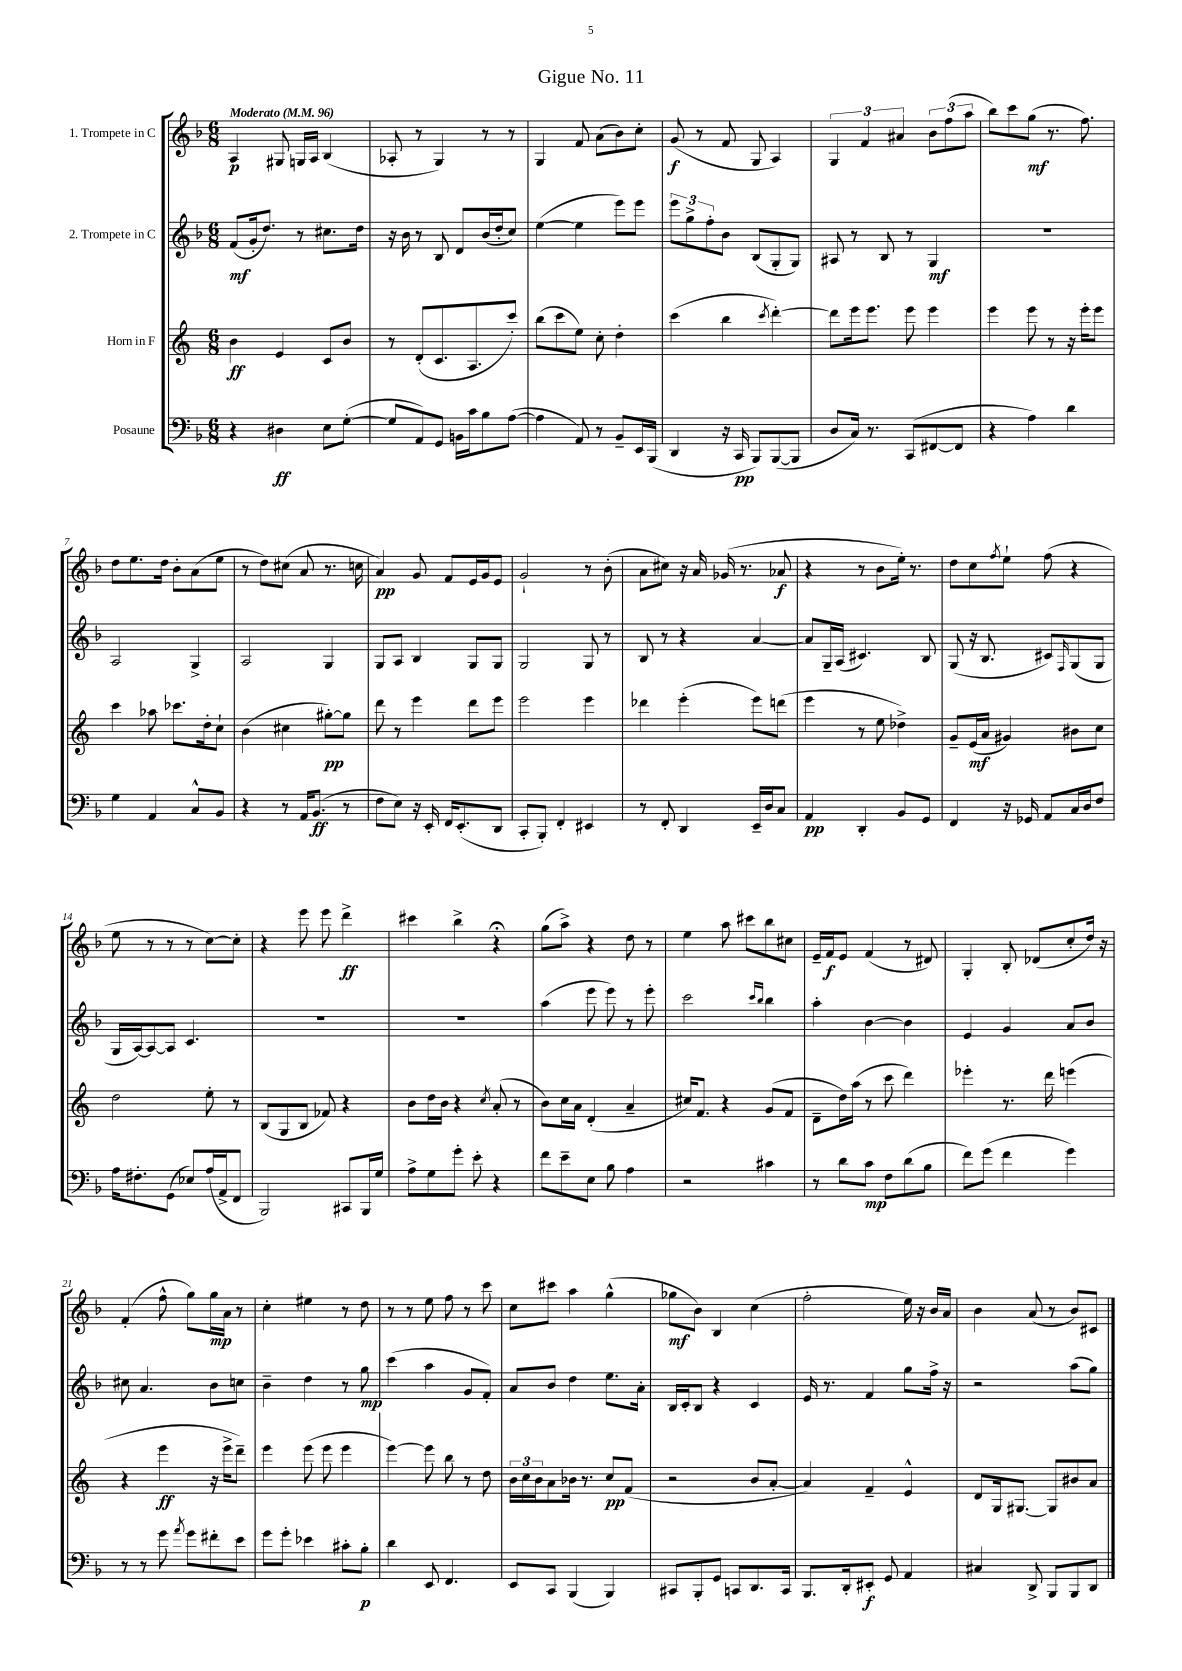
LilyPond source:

\header { title = "Gigue No. 11" }
<<
\new StaffGroup <<
\new Staff = "s0" \with { instrumentName = "1. Trompete in C" } {
    \clef treble \key f \major \numericTimeSignature \time 6/8 \tempo "Moderato" 4 = 96
    a4\p gis8 g16 a16 bes4( |
    aes8-. r8 g4) r8 r8 |
    g4 f'8 a'8( bes'8) c''8-. |
    g'8\f( r8 f'8 g8 a4) |
    \tuplet 3/2 { g4 f'4 ais'4 } \tuplet 3/2 { bes'8 f''8( a''8 } |
    bes''8) c'''8 g''8\mf( r8. f''8.) |
    d''8 e''8. d''16 bes'8-. a'8( e''8 |
    r8 d''8) cis''8( a'8 r8. c''16 |
    a'4\pp) g'8 f'8 e'16 g'16 e'8 |
    g'2-! r8 bes'8-.( |
    a'8 cis''8) r16 a'16 ges'16( r8. aes'8\f |
    r4 r8 bes'8 e''16-.) r8. |
    d''8 c''8 \acciaccatura { f''8 } e''8-! f''8( r4 |
    e''8 r8 r8 r8 c''8~) c''8-. |
    r4 e'''8 e'''8 d'''4->\ff |
    cis'''4 bes''4-> r4\fermata |
    g''8( a''8->) r4 d''8 r8 |
    e''4 a''8 cis'''8 bes''8 cis''8 |
    e'16-- f'16\f e'8 f'4( r8 dis'8) |
    g4-. bes8-. des'8( c''8-. d''16) r16 |
    f'4-.( f''8-^ g''8) g''16\mp a'16 r8 |
    c''4-. eis''4 r8 d''8 |
    r8 r8 e''8 f''8 r8 c'''8 |
    c''8 cis'''8 a''4 g''4-^( |
    ges''8\mf bes'8) bes4 c''4( |
    f''2-. e''16) r16 bes'16 a'16 |
    bes'4 a'8( r8 bes'8) cis'8 \bar "|." |
}
\new Staff = "s1" \with { instrumentName = "2. Trompete in C" } {
    \clef treble \key f \major \numericTimeSignature \time 6/8
    f'8\mf( g'16-. d''8.) r8 cis''8. d''16 |
    r16 bes'16 r8 bes8 d'8 bes'16( d''16-. c''8) |
    e''4~( e''4 e'''8) e'''8 |
    \tuplet 3/2 { e'''8 g''8-> f''8-. } bes'8 bes8( g8-. g8) |
    ais8 r8 bes8 r8 g4\mf |
    R2. |
    a2 g4-> |
    a2 g4 |
    g8 a8 bes4 g8 g8 |
    g2 g8 r8 |
    bes8 r8 r4 a'4~ |
    a'8 g16-- a16( cis'4.) bes8 |
    g8( r16 bes8. cis'8) \grace { f16 } g8( g8 |
    g16 a16~) a8~ a8 c'4. |
    R2. |
    R2. |
    a''4( e'''8 e'''8) r8 e'''8-. |
    c'''2 \grace { c'''16 bes''16 } bes''4 |
    a''4-. bes'4~ bes'4 |
    e'4 g'4 a'8 bes'8 |
    cis''8 a'4. bes'8 c''8 |
    bes'4-- d''4 r8 g''8\mp |
    c'''4( a''4 g'8 f'8-.) |
    a'8 bes'8 d''4 e''8. a'16-. |
    bes16 c'16-. bes8 r4 c'4 |
    e'16 r8. f'4 g''8 f''16-> r16 |
    r2 a''8( g''8) \bar "|." |
}
\new Staff = "s2" \with { instrumentName = "Horn in F" } {
    \clef treble \key c \major \numericTimeSignature \time 6/8
    b'4\ff e'4 c'8 b'8 |
    r8 d'8-.( c'8. a8. c'''8-.) |
    b''8( c'''8 e''8) c''8-. d''4-. |
    c'''4( b''4 \acciaccatura { c'''8 } d'''4~-.) |
    d'''8 e'''16 e'''8. e'''8 e'''4 |
    e'''4 e'''8 r8 r16 e'''16-. e'''8 |
    c'''4 aes''8 ces'''8. d''16-. c''8-! |
    b'4( cis''4 gis''8~-.\pp) gis''8 |
    d'''8 r8 e'''4 d'''8 e'''8 |
    e'''2 e'''4 |
    des'''4 e'''4-.( e'''8) d'''8( |
    e'''4 r8 e''8 des''4->) |
    g'8-- e'16\mf( a'16 gis'4) bis'8 c''8 |
    d''2 e''8-. r8 |
    b8( g8 b8 fes'8) r4 |
    b'8 d''16 b'16 r4 \acciaccatura { c''8 } a'8-.( r8 |
    b'8) c''16 a'16 d'4-.( a'4-- |
    cis''16) f'8. r4 g'8( f'8 |
    d'8-- d''16) a''16( r8 c'''8 d'''4) |
    ees'''4-. r8. d'''16 e'''4( |
    r4 e'''4\ff r16 e'''16-> d'''8--) |
    e'''4 e'''8( e'''8 e'''4 |
    e'''4~) e'''8 b''8 r8 d''8 |
    \tuplet 3/2 { b'16 c''16 b'16 } a'8 bes'16 r8. c''8\pp f'8( |
    r2 b'8 a'8~-. |
    a'4) f'4-- e'4-^ |
    d'8 g16 gis8.~ gis8 bis'8 a'8 \bar "|." |
}
\new Staff = "s3" \with { instrumentName = "Posaune" } {
    \clef bass \key f \major \numericTimeSignature \time 6/8
    r4 dis4\ff e8 g8~-.( |
    g8 a,8) g,8 b,16 c'16 bes8 a8~( |
    a4 a,8) r8 bes,8-- e,16 bes,,16( |
    d,4 r16 c,16\pp bes,,8) bes,,8~( bes,,8 |
    d8 c16) r8. c,8( fis,8~ fis,8 |
    r4 a4) d'4 |
    g4 a,4 c8-^ bes,8 |
    r4 r8 a,16 bes,8.\ff( r8 |
    f8 e8) r16 e,16-. f,16 e,8.-.( d,8 |
    c,8-. bes,,8-.) f,4-. eis,4 |
    r8 f,8-. d,4 e,16-- d16 c8 |
    a,4\pp d,4-. bes,8 g,8 |
    f,4 r16 ges,16 a,8 c16 d16 f8 |
    a16 fis8.-. g,8( ees8) a16( a,16-> f,8 |
    bes,,2) cis,8 bes,,16 g16 |
    a8-> g8 g'8-. e'8-. r4 |
    f'8 e'8-- e8 bes8 a4 |
    r2 cis'4 |
    r8 d'8 c'8\mp f8 d'8( bes8 |
    f'8) g'8( f'4 g'4) |
    r8 r8 g'8 \acciaccatura { a'8 } g'8 fis'8-. e'8 |
    g'8 g'8-. ees'4 cis'8-. bes8-.\p |
    d'4 e,8 f,4. |
    e,8 c,8 bes,,4( bes,,4) |
    cis,8 bes,,8-. g,8 c,8 d,8. c,16 |
    bes,,8. d,16-. eis,8-.\f g,8 a,4 |
    cis4 d,8-> bes,,8 bes,,8 d,8 \bar "|." |
}
>>
>>
